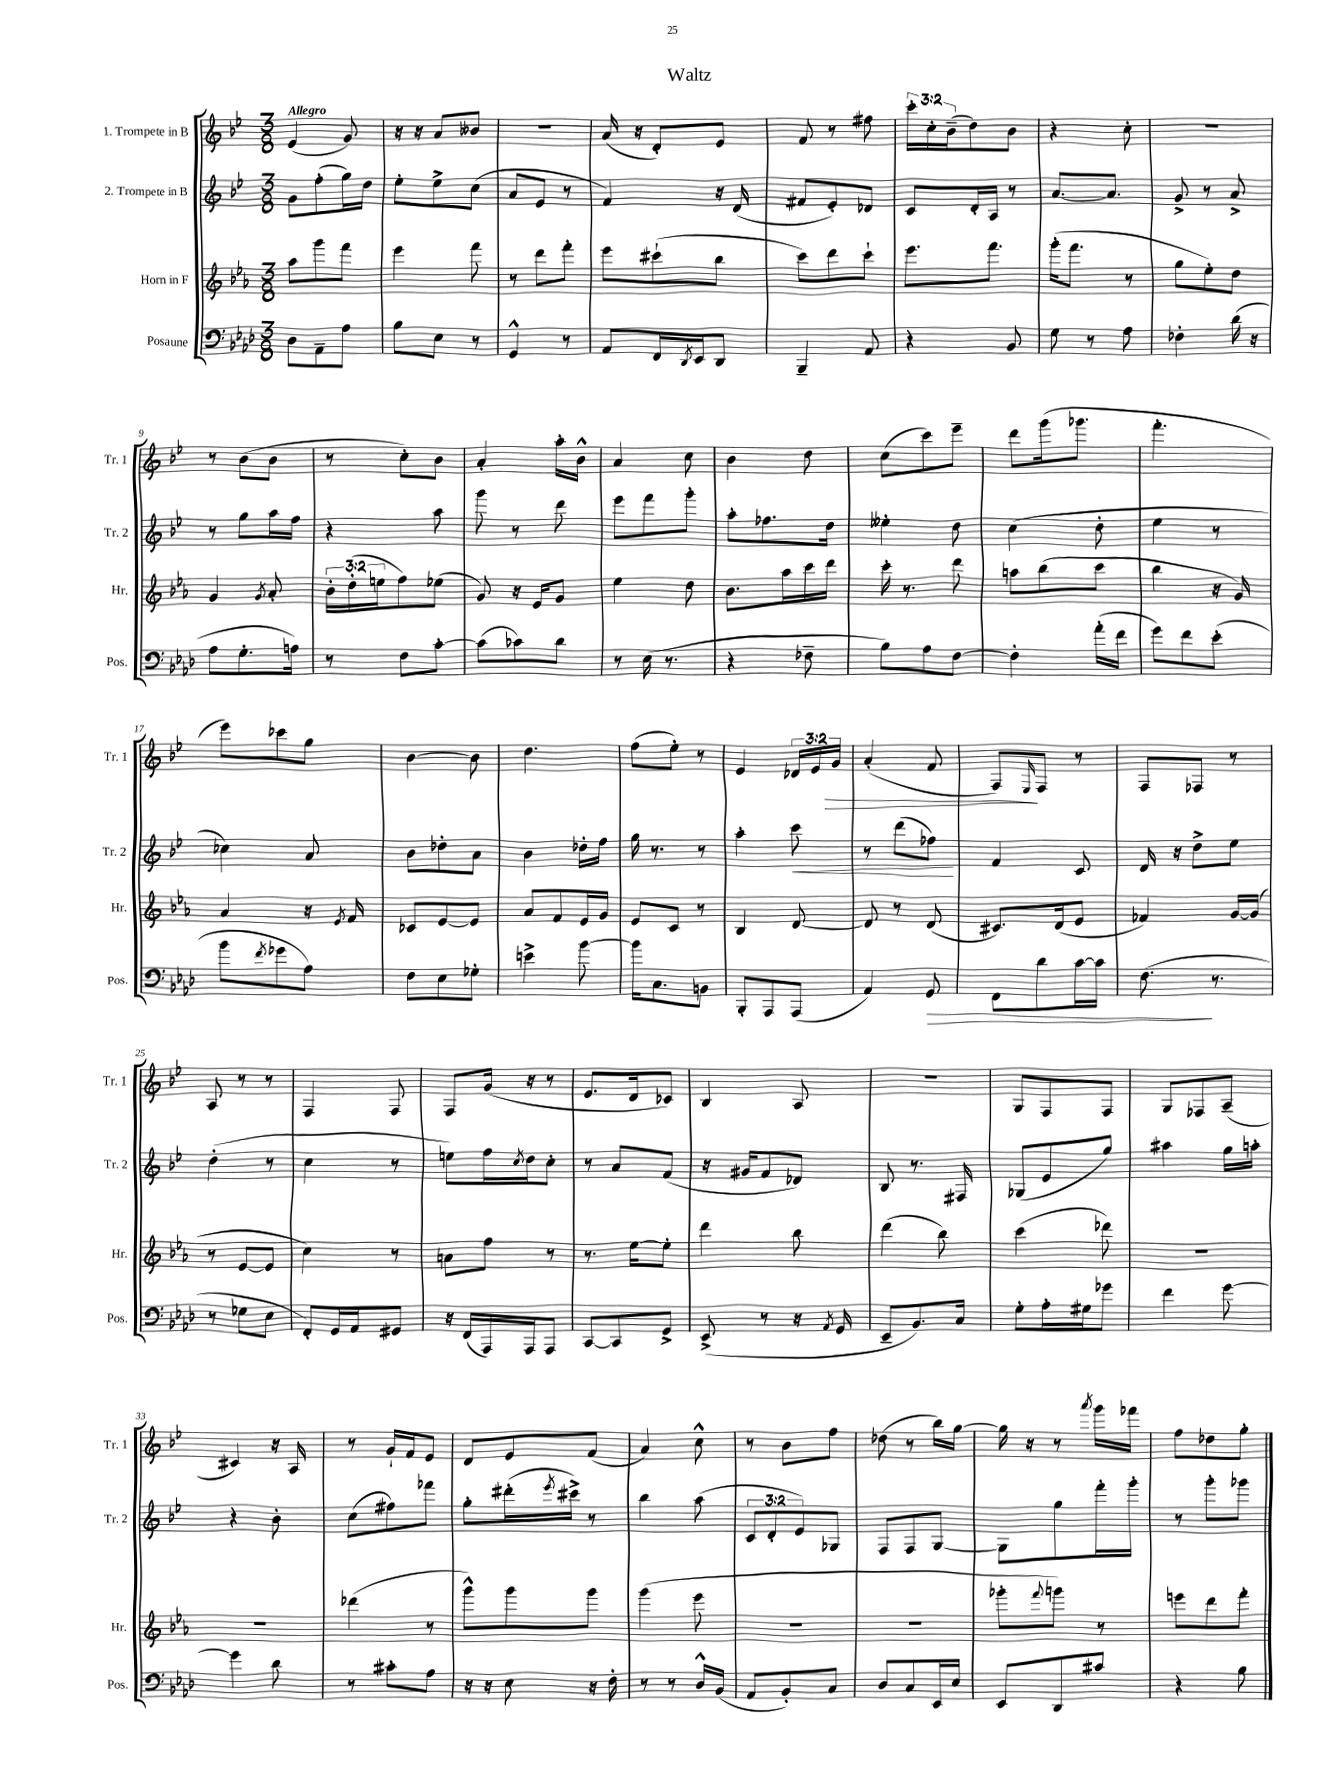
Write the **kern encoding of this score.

**kern	**dynam	**kern	**kern	**dynam	**kern	**dynam
*part4	*part4	*part3	*part2	*part2	*part1	*part1
*staff4	*staff4	*staff3	*staff2	*staff2	*staff1	*staff1
*I"Posaune	*	*I"Horn in F	*I"2. Trompete in B	*	*I"1. Trompete in B	*
*I'Pos.	*	*I'Hr.	*I'Tr. 2	*	*I'Tr. 1	*
*clefF4	*	*clefG2	*clefG2	*	*clefG2	*
*k[b-e-a-d-]	*	*k[b-e-a-]	*k[b-e-]	*	*k[b-e-]	*
*M3/8	*	*M3/8	*M3/8	*	*M3/8	*
=1	=1	=1	=1	=1	=1	=1
!	!	!	!	!	!LO:TX:a:B:t=Allegro	!
8D-\L	.	8aa-\L	8g\L	.	(4e-/	.
8AA-~\	.	8ggg\	(8ff'\	.	.	.
8A-\J	.	8fff\J	16gg\L)	.	8g/)	.
.	.	.	16dd\JJ	.	.	.
=2	=2	=2	=2	=2	=2	=2
8B-\L	.	4eee-\	8ee-'\L	.	16r	.
.	.	.	.	.	16r	.
8E-\J	.	.	8ee-^\	.	8a/L	.
8r	.	8fff\	(8cc\J	.	8b--X/J	.
=3	=3	=3	=3	=3	=3	=3
4GG^^/	.	8r	8a/L	.	4.r	.
.	.	8ddd\L	8e-/J	.	.	.
8r	.	8fff'\J	8r	.	.	.
=4	=4	=4	=4	=4	=4	=4
8AA-/L	.	8eee-\L	4f/)	.	(16a/	.
.	.	.	.	.	16r	.
16FF/L	.	(8ccc#X`\	.	.	8d'/L)	.
8qDD-/	.	.	.	.	.	.
16EE-/J	.	.	.	.	.	.
8DD-/J	.	8bb-\J	16r	.	8e-/J	.
.	.	.	(16d/	.	.	.
=5	=5	=5	=5	=5	=5	=5
4BBB-~/	.	8ccc\L)	8f#X/L	.	8f/	.
.	.	8ddd\	8e-'/)	.	8r	.
8AA-/	.	8ccc`\J	8d-X/J	.	8ff#X\	.
=6	=6	=6	=6	=6	=6	=6
4r	.	8.eee-\L	8c/L	.	24ccc'\LL	.
.	.	.	.	.	24cc'\	.
.	.	.	.	.	(24b-~\J	.
.	.	.	16d'/L	.	8dd\)	.
.	.	8.fff\J	16A/JJ	.	.	.
8BB-/	.	.	8r	.	8b-\J	.
=7	=7	=7	=7	=7	=7	=7
8G\	.	(16ggg'\KL	[8.a/L	.	4r	.
.	.	8.fff\J	.	.	.	.
8r	.	.	.	.	.	.
.	.	.	8.a/J]	.	.	.
8A-\	.	8r	.	.	8cc'\	.
=8	=8	=8	=8	=8	=8	=8
4F-X'\	.	8gg\L	8g^/	.	4.r	.
.	.	8ee-'\)	8r	.	.	.
(16d-\	.	8dd\J	8a^/	.	.	.
16r	.	.	.	.	.	.
!!LO:LB:g=z
=9	=9	=9	=9	=9	=9	=9
8A-\L	.	4g/	8r	.	8r	.
8.G'\	.	.	8gg\L	.	(8b-\L	.
.	.	8qg/	.	.	.	.
.	.	8a-'/	16aa\L	.	8b-\J	.
16An\Jk)	.	.	16ff\JJ	.	.	.
=10	=10	=10	=10	=10	=10	=10
8r	.	24b-'\LL	4r	.	8r	.
.	.	(24dd'\	.	.	.	.
.	.	24een\J	.	.	.	.
8F\L	.	8ff\)	.	.	8cc'\L)	.
[8c'\J	.	(8ee-X\J	8aa\	.	8b-\J	.
=11	=11	=11	=11	=11	=11	=11
(8c\L]	.	8g/)	8ggg\	.	4a'/	.
8c-X\)	.	16r	8r	.	.	.
.	.	16e-/KL	.	.	.	.
8d-\J	.	8g/J	8ddd\	.	16aa'\LL	.
.	.	.	.	.	16b-^^\JJ	.
=12	=12	=12	=12	=12	=12	=12
8r	.	4ee-\	8eee-\L	.	4a/	.
(16E-\	.	.	8fff\	.	.	.
8.r	.	.	.	.	.	.
.	.	8dd\	8ggg'\J	.	8cc\	.
=13	=13	=13	=13	=13	=13	=13
4r	.	8.b-\L	8aa'\L	.	4b-\	.
.	.	.	8.ff-X\	.	.	.
.	.	16aa-\L	.	.	.	.
8F-X~\	.	16ccc\	.	.	8dd\	.
.	.	16ddd\JJ	16dd\Jk	.	.	.
=14	=14	=14	=14	=14	=14	=14
8B-\L)	.	16ccc'\	4ee--X'\	.	(8cc\L	.
.	.	8.r	.	.	.	.
8A-\	.	.	.	.	8ccc\)	.
[8F\J	.	8ddd\	8dd\	.	8eee-~\J	.
=15	=15	=15	=15	=15	=15	=15
4F'\]	.	8aan\L	(4cc\	.	8ddd\L	.
.	.	(8bb-\	.	.	(16ggg\k	.
.	.	.	.	.	8.ggg-X\J	.
(16a-'\LL	.	8ccc\J	8dd'\	.	.	.
16f\JJ	.	.	.	.	.	.
=16	=16	=16	=16	=16	=16	=16
8g\L)	.	4bb-\	4ee-\	.	4.fff'\	.
8f\	.	.	.	.	.	.
(8e-'\J	.	16r	8r	.	.	.
.	.	16g/)	.	.	.	.
!!LO:LB:g=z
=17	=17	=17	=17	=17	=17	=17
8b-\L	.	4a-/	4cc-X\)	.	8eee-\L)	.
8qf/	.	.	.	.	.	.
8g-X\	.	.	.	.	8ccc-X\	.
8A-\J)	.	16r	8a/	.	8gg\J	.
.	.	8qe-/	.	.	.	.
.	.	16f/	.	.	.	.
=18	=18	=18	=18	=18	=18	=18
8F\L	.	8c-X/L	8b-\L	.	[4b-\	.
8E-\	.	[8e-/	8dd-X'\	.	.	.
8G-X'\J	.	8e-/J]	8a\J	.	8b-\]	.
=19	=19	=19	=19	=19	=19	=19
4en^\	.	8a-/L	4b-\	.	4.dd\	.
.	.	8f/	.	.	.	.
[8b-\	.	16e-/L	16dd-X'\LL	.	.	.
.	.	16g/JJ	16ff\JJ	.	.	.
=20	=20	=20	=20	=20	=20	=20
16b-\KL]	.	8e-/L	16gg\	.	(8ff\L	.
8.C\	.	.	8.r	.	.	.
.	.	8c/J	.	.	8ee-'\J)	.
8BBn\J	.	8r	8r	.	8r	.
=21	=21	=21	=21	=21	=21	=21
8BBB-'/L	.	4B-/	4aa'\	.	4e-/	.
8AAA-/	.	.	.	.	.	.
!	!	!	!	!LO:HP:b	!	!
(8AAA-/J	.	[8d/	8ccc\	<	24d-X/LL	.
.	.	.	.	.	24e-/	.
!	!	!	!	!	!	!LO:HP:b
.	.	.	.	.	24g/JJ	>
=22	=22	=22	=22	=22	=22	=22
4AA-/)	.	8d/]	8r	.	(4a'/	.
.	.	8r	(8ddd\L	.	.	.
!	!LO:HP:b	!	!	!	!	!
8GG/	>	(8d/	8ff-X\J)	.	8f/	.
.	.	.	.	[	.	.
=23	=23	=23	=23	=23	=23	=23
8FF\L	.	8.c#X/L)	4f/	.	8F/L)	.
.	.	.	.	.	16qqE-/	.
8d-\	.	.	.	.	8F/J	]
.	.	(16d/k	.	.	.	.
[16c\L	.	8e-/J	8c/	.	8r	.
16c\JJ]	.	.	.	.	.	.
=24	=24	=24	=24	=24	=24	=24
(8.F\	.	4f-X/)	16d/	.	8F/L	.
.	.	.	16r	.	.	.
.	.	.	8dd^\L	.	8F-X/J	.
8.r	]	.	.	.	.	.
.	.	[16g/LL	8ee-\J	.	8r	.
.	.	(16g/JJ]	.	.	.	.
!!LO:LB:g=z
=25	=25	=25	=25	=25	=25	=25
8r	.	8r	(4dd'\	.	8A/	.
8G-X\L	.	[8e-/L	.	.	8r	.
8E-\J	.	8e-/J]	8r	.	8r	.
=26	=26	=26	=26	=26	=26	=26
8FF'/L)	.	4cc\)	4cc\	.	4F/	.
16GG/L	.	.	.	.	.	.
16AA-/J	.	.	.	.	.	.
8GG#X/J	.	8r	8r	.	8F/	.
=27	=27	=27	=27	=27	=27	=27
16r	.	8an\L	8een\L)	.	8F/L	.
(16FF/LL	.	.	.	.	.	.
16AAA-/)	.	8ff\J	16ff\L	.	(16g/Jk	.
.	.	.	8qcc/	.	.	.
16AAA-/J	.	.	16dd\J	.	16r	.
8AAA-/J	.	8r	8cc'\J	.	8r	.
=28	=28	=28	=28	=28	=28	=28
[8CC/L	.	8.r	8r	.	8.e-/L	.
8CC/]	.	.	8a/L	.	.	.
.	.	[16ee-\KL	.	.	16d/k	.
8GG^/J	.	8ee-'\J]	(8f/J	.	8c-X/J)	.
=29	=29	=29	=29	=29	=29	=29
(8EE-^/	.	4ddd\	16r	.	4B-/	.
.	.	.	16g#X/KL	.	.	.
8r	.	.	8f/	.	.	.
16r	.	8bb-\	8d-X/J)	.	8A/	.
8qAA-/	.	.	.	.	.	.
16GG/	.	.	.	.	.	.
=30	=30	=30	=30	=30	=30	=30
8EE-~/L	.	(4ddd\	8B-/	.	4.r	.
8.BB-/)	.	.	8.r	.	.	.
.	.	8bb-\)	.	.	.	.
16C/Jk	.	.	16F#X/	.	.	.
=31	=31	=31	=31	=31	=31	=31
8G'\L	.	(4ccc\	(8G-X/L	.	8G/L	.
16A-'\L	.	.	8e-/	.	8F/	.
16G#X\J	.	.	.	.	.	.
8g-X\J	.	8ddd-X\)	8gg/J)	.	8F/J	.
=32	=32	=32	=32	=32	=32	=32
4f\	.	4.r	4aa#X\	.	8G/L	.
.	.	.	.	.	8F-X/	.
[8g\	.	.	16gg\LL	.	(8A~/J	.
.	.	.	16aan'\JJ	.	.	.
!!LO:LB:g=z
=33	=33	=33	=33	=33	=33	=33
4g\]	.	4.r	4r	.	4c#X/)	.
8d-\	.	.	8b-'\	.	16r	.
.	.	.	.	.	16A/	.
=34	=34	=34	=34	=34	=34	=34
8r	.	(4ddd-X\	(8cc\L	.	8r	.
8c#X'\L	.	.	8ff#X\)	.	16g`/LL	.
.	.	.	.	.	16f/J	.
8A-\J	.	8r	8fff-X\J	.	8e-/J	.
=35	=35	=35	=35	=35	=35	=35
16r	.	8ggg^^\L)	8gg'\L	.	8d/L	.
16r	.	.	.	.	.	.
8E-\	.	8ggg\	(16ddd#X'\L	.	8e-/	.
.	.	.	8qeee-/	.	.	.
.	.	.	16ccc#X^\JJ)	.	.	.
16r	.	8ggg\J	8r	.	(8f/J	.
16F'\	.	.	.	.	.	.
=36	=36	=36	=36	=36	=36	=36
8r	.	(4ggg\	4bb-\	.	4a/)	.
8r	.	.	.	.	.	.
16D-^^/LL	.	8eee-\	(8aa\	.	8cc^^\	.
(16BB-/JJ	.	.	.	.	.	.
=37	=37	=37	=37	=37	=37	=37
8AA-/L	.	4.r	12c/L	.	8r	.
.	.	.	12d'/	.	.	.
8BB-'/)	.	.	.	.	8b-\L	.
.	.	.	12e-/)	.	.	.
8C/J	.	.	8G-X/J	.	8ff\J	.
=38	=38	=38	=38	=38	=38	=38
8D-/L	.	4.r	8F/L	.	(8dd-X\	.
8C/	.	.	8F/	.	8r	.
16EE-/L	.	.	[8G/J	.	16bb-\LL)	.
16E-/JJ	.	.	.	.	[16gg\JJ	.
=39	=39	=39	=39	=39	=39	=39
8EE-/L	.	8ggg-X'\L	8G\L]	.	16gg\]	.
.	.	.	.	.	16r	.
.	.	8qqfff/	.	.	.	.
8DD-/	.	8gggn\J)	8gg\	.	8r	.
.	.	.	.	.	8qaaa/	.
8c#X/J	.	8r	16fff'\L	.	16ggg\LL	.
.	.	.	16ggg'\JJ	.	16fff-X\JJ	.
=40	=40	=40	=40	=40	=40	=40
4r	.	8eeen\L	8r	.	8ff\L	.
.	.	8ddd\	8ggg'\L	.	8dd-X\	.
8B-\	.	8fff'\J	8ggg-X\J	.	8gg'\J	.
==	==	==	==	==	==	==
*-	*-	*-	*-	*-	*-	*-
